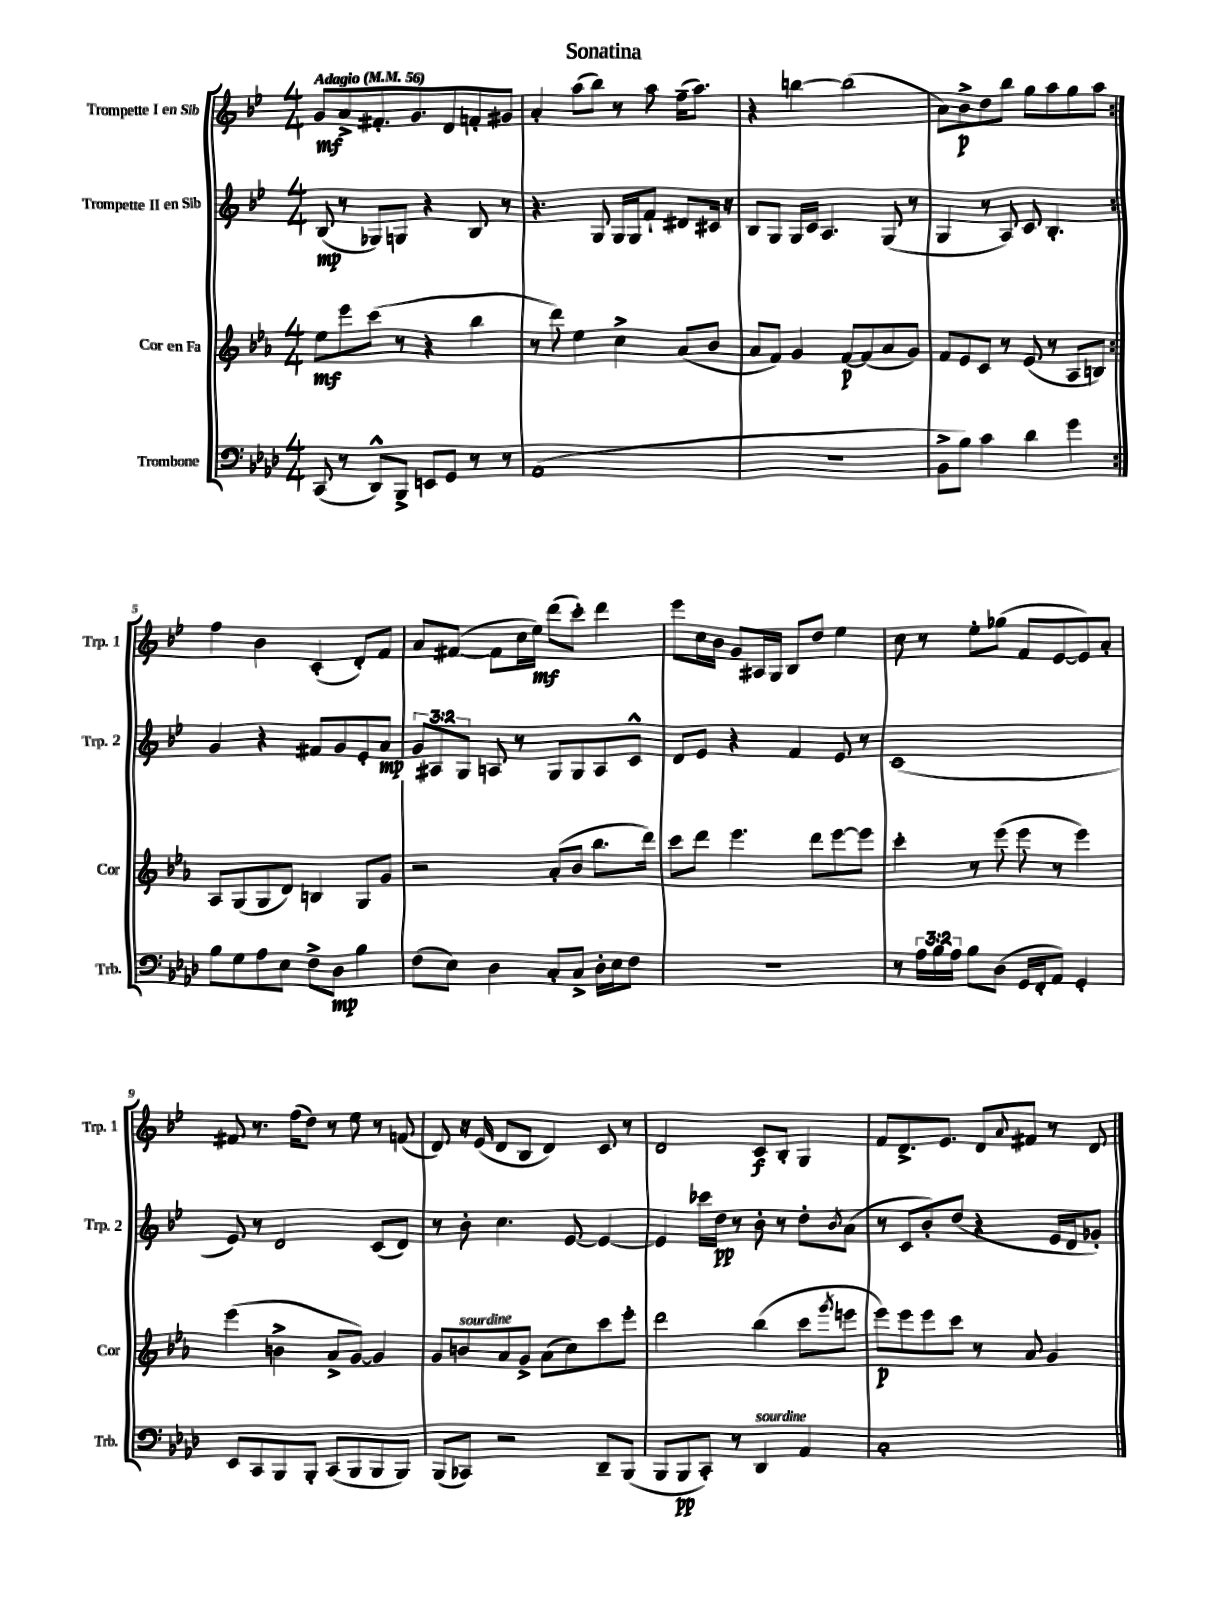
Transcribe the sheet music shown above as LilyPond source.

\header { title = "Sonatina" }
<<
\new StaffGroup <<
\new Staff = "s0" \with { instrumentName = "Trompette I en Sib" shortInstrumentName = "Trp. 1" } {
    \clef treble \key bes \major \numericTimeSignature \time 4/4 \tempo "Adagio" 4 = 56
    \repeat volta 2 { g'8\mf a'8-> fis'8.-. g'8. d'8 f'8-. gis'8 |
    a'4-. a''8( bes''8) r8 a''8 f''16--( a''8.) |
    r4 b''4~ b''2( |
    a'8) bes'8->\p d''8 bes''8 g''8 a''8 g''8 a''8 | }
    f''4 bes'4 c'4-.( d'8-.) f'8 |
    a'8 fis'8~( fis'8 c''16 ees''16\mf) d'''8( c'''8-.) d'''4 |
    ees'''8 c''16 bes'16 g'8 ais16 g16 bes8 d''8 ees''4 |
    c''8 r8 ees''8-. ges''8( f'8 ees'8~ ees'8) a'8-. |
    fis'8 r8. f''16( d''8) r8 ees''8 r8 f'8( |
    d'8) r16 ees'16( d'8 bes8 d'4) c'8 r8 |
    d'2 c'8\f bes8-. g4 |
    f'8 d'8.-> ees'8. d'8 \appoggiatura { a'8 } fis'8 r8 d'8 \bar "|." |
}
\new Staff = "s1" \with { instrumentName = "Trompette II en Sib" shortInstrumentName = "Trp. 2" } {
    \clef treble \key bes \major \numericTimeSignature \time 4/4 \override Staff.TupletNumber.text = #tuplet-number::calc-fraction-text
    \repeat volta 2 { bes8\mp( r8 ges8) g8 r4 bes8 r8 |
    r4. g8 g16 g16 f'8-! dis'8 cis'16 r16 |
    bes8 g8 g16 c'16 a4. g8( r8 |
    g4 r8 a8) c'8 bes4.-. | }
    g'4 r4 fis'8 g'8 ees'8-. a'8\mp |
    \tuplet 3/2 { g'8 ais8 g8 } a8 r8 g8 g8 a8 c'8-^ |
    d'8 ees'8 r4 f'4 ees'8 r8 |
    c'1( |
    ees'8) r8 d'2 c'8( d'8) |
    r8 bes'8-. c''4. ees'8~ ees'4~ |
    ees'4 ces'''16 d''16\pp r8 bes'8-. r8 d''8-. \acciaccatura { bes'8 } a'8( |
    r8 c'8 bes'8-.) d''8( r4 ees'16 d'16 ges'8-.) \bar "|." |
}
\new Staff = "s2" \with { instrumentName = "Cor en Fa" shortInstrumentName = "Cor" } {
    \clef treble \key ees \major \numericTimeSignature \time 4/4
    \repeat volta 2 { ees''8\mf ees'''8 c'''8( r8 r4 bes''4 |
    r8 d'''8) ees''4 c''4-> aes'8( bes'8 |
    aes'8 f'8) g'4 f'8~\p f'8( aes'8 g'8) |
    f'8 ees'8 c'8 r8 ees'8( r8 aes8 b8) | }
    aes8 g8( g8 d'8) b4 g8 g'8 |
    r2 aes'8-.( bes'8 bes''8. d'''16) |
    c'''8 d'''8 ees'''4. d'''8 ees'''8~ ees'''8 |
    c'''4-. r8 ees'''8( ees'''8 r8 ees'''4) |
    ees'''4( b'4-> aes'8-> g'8~) g'4 |
    g'8 b'8^\markup { \italic "sourdine" } aes'8 g'8-> aes'8( c''8) c'''8 ees'''8-. |
    d'''2 bes''4( c'''8 \acciaccatura { g'''8 } e'''8 |
    ees'''8\p) ees'''8 ees'''8 c'''8 r8 aes'8 g'4 \bar "|." |
}
\new Staff = "s3" \with { instrumentName = "Trombone" shortInstrumentName = "Trb." } {
    \clef bass \key aes \major \numericTimeSignature \time 4/4 \override Staff.TupletNumber.text = #tuplet-number::calc-fraction-text
    \repeat volta 2 { c,8( r8 des,8-^) bes,,8-> e,8 g,8 r8 r8 |
    aes,1( |
    R1 |
    bes,8-> bes8) c'4 des'4 g'4 | }
    bes8 g8 aes8 ees8 f8-> des8\mp bes4 |
    f8( ees8) des4 c8-. c8-> des16-. ees16 f8 |
    r1 |
    r8 \tuplet 3/2 { aes16 bes16 aes16 } bes8 des8( g,16 f,16-. aes,8) g,4-. |
    ees,8 c,8 bes,,8 bes,,8-. c,8( bes,,8 bes,,8 bes,,8) |
    bes,,8( ces,8) r2 des,8-- bes,,8( |
    bes,,8 bes,,8\pp c,8-.) r8 des,4^\markup { \italic "sourdine" } aes,4 |
    c1-. \bar "|." |
}
>>
>>
